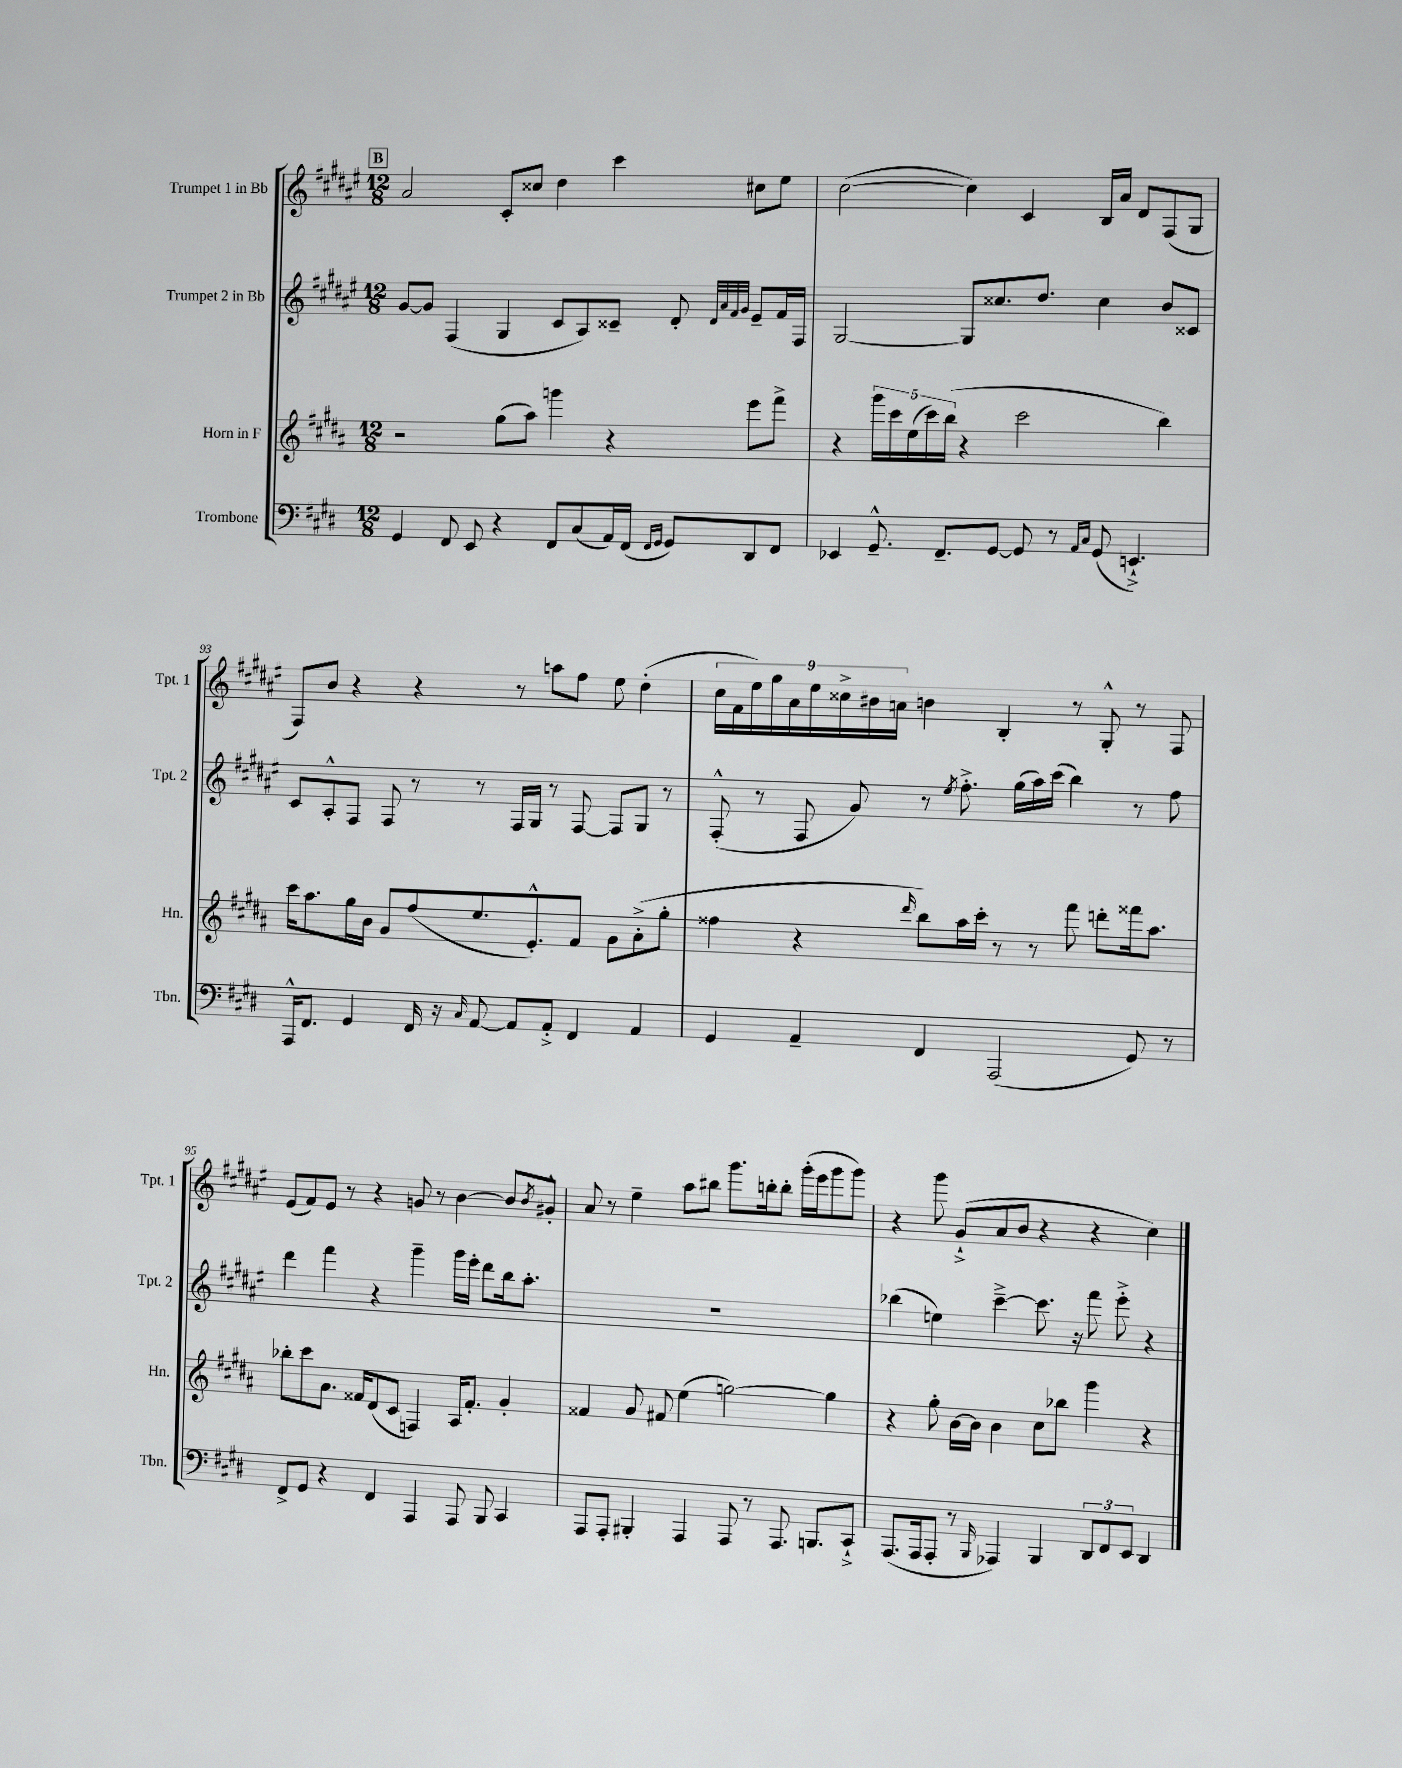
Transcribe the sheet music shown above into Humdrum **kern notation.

**kern	**kern	**kern	**kern
*part4	*part3	*part2	*part1
*staff4	*staff3	*staff2	*staff1
*I"Trombone	*I"Horn in F	*I"Trumpet 2 in Bb	*I"Trumpet 1 in Bb
*I'Tbn.	*I'Hn.	*I'Tpt. 2	*I'Tpt. 1
*clefF4	*clefG2	*clefG2	*clefG2
*k[f#c#g#d#]	*k[f#c#g#d#a#]	*k[f#c#g#d#a#e#]	*k[f#c#g#d#a#e#]
*M12/8	*M12/8	*M12/8	*M12/8
!!LO:REH:place=s1:t=B
=91	=91	=91	=91
4GG#/	2r	[8g#/L	2a#/
.	.	8g#/J]	.
8FF#/	.	(4F#/	.
8EE/	.	.	.
4r	(8gg#\L	4G#/	8c#'/L
.	8aa#\J)	.	8cc##X/J
8FF#/L	4gggn\	8c#/L	4dd#\
(8C#/	.	8A#/)	.
16AA/L)	4r	8c##X~/J	4ccc#\
(16FF#/JJ	.	.	.
16qqFF#/LL	.	.	.
16qqGG#/JJ	.	.	.
8GG#/L)	.	8d#'/	.
.	.	32qqd#/LLL	.
.	.	32qqa#/	.
.	.	32qqf#/	.
.	.	32qqg#/JJJ	.
8DD#/	8eee\L	8e#~/L	8cc#X\L
8FF#/J	8fff#^\J	16f#/L	8ee#\J
.	.	16F#/JJ	.
=92	=92	=92	=92
4EE-X/	4r	[2G#/	([2cc#\
8.GG#~^^/	20ggg#\LL	.	.
.	20ccc#\	.	.
.	(20ee\	.	.
.	20ccc#\)	.	.
8.FF#~/L	.	.	.
.	(20bb\JJ	.	.
.	4r	8G#/L]	4cc#\])
[8GG#/J	.	8.cc##X/	.
8GG#/]	2ccc#\	.	4c#/
.	.	8.dd#/J	.
8r	.	.	.
16qqAA/LL	.	.	.
16qqC#/JJ	.	.	.
(8GG#/	.	4cc##\	16B/LL
.	.	.	16a#/JJ
4.EEn`^/)	.	.	8d#/L
.	4bb\)	8b/L	(8F#/
.	.	8c##X/J	8G#/J
!!LO:LB:g=z
=93	=93	=93	=93
16AAA^^/KL	16ccc#\KL	8c#/L	8F#/L)
8.FF#/J	8.aa#\	.	.
.	.	8A#'^^/	8b/J
4GG#/	16gg#\L	8F#/J	4r
.	16b\JJ	.	.
.	8g#/L	8F#/	.
16FF#/	(8ff#/	8r	4r
16r	.	.	.
16qqC#/	.	.	.
[8AA/	8.ee/	8r	.
8AA/L]	.	16F#/LL	8r
.	8.e'^^/)	16G#/JJ	.
8AA'^/J	.	8r	8aan\L
4FF#/	8f#/J	[8F#/	8ff#\J
.	8g#\L	8F#/L]	8ee#\
4AA/	(8a#'^\	8G#/J	(4dd#'\
.	8gg#'\J	8r	.
=94	=94	=94	=94
4GG#/	4ff##X\	(8F#'^^/	18cc#\LL
.	.	.	18f#\
.	.	.	18ee#\)
.	.	8r	.
.	.	.	18gg#\
.	.	.	18a#\
4AA~/	4r	8F#/	.
.	.	.	18ee#\
.	.	.	18cc##X^\
.	.	8g#/)	.
.	.	.	18b#X\
.	.	.	18an\JJ
.	16qqddd#/	.	.
4FF#/	8bb\L)	8r	4bn\
.	.	8qee#/	.
.	16aa#\L	8.ff#'^\	.
.	16ccc#'\JJ	.	.
(2AAA/	8r	.	4B'/
.	.	(16gg#\LL	.
.	8r	16aa#\)	.
.	.	(16ccc#\JJ	.
.	8fff#\	4bb\)	8r
.	8dddn'\L	.	8G#'^^/
8GG#/)	16fff##X\k	8r	8r
.	8.aa#\J	.	.
8r	.	8ff#\	8F#/
!!LO:LB:g=z
=95	=95	=95	=95
8FF#^/L	8bb-X'\L	4ddd#\	(8e#/L
8GG#/J	8ccc#\	.	8f#/)
4r	8.a#\J	4fff#\	8e#/J
.	.	.	8r
.	16f##X/KL	.	.
4FF#/	(8d#/	4r	4r
.	8c#/J	.	.
4AAA/	4Fn/)	4ggg#~\	8gn/
.	.	.	8r
8AAA/	16A#/KL	16ggg#\LL	[4b\
.	8.f##'/J	16eee#'\JJ	.
8BBB/	.	8ddd#\L	.
4CC#/	4g#'/	16bb\k	8b/L]
.	.	8.aa#'\J	.
.	.	.	8qb/
.	.	.	8g#X'^^/J
=96	=96	=96	=96
8AAA/L	4f##X/	1.r	8a#/
8AAA'/J	.	.	8r
4BBB#X'/	8g#/	.	4ee#~\
.	8f#X/	.	.
4AAA/	(4ee\	.	8aa#\L
.	.	.	8bb#X\J
8AAA/	[2ggn\)	.	8.ggg#\L
8r	.	.	.
.	.	.	16bbn'\k
8.AAA/	.	.	8bb'\J
.	.	.	(16ggg#'\LL
8.BBBn/L	.	.	16eee#\J
.	4gg\]	.	8ggg#\
8CC#`^/J	.	.	8ggg#\J)
=97	=97	=97	=97
(8.AAA/L	4r	(4bb-X\	4r
16AAA/k	.	.	.
8AAA'/J	8gg#'\	4een\)	8ggg#\
8r	[16b\LL	.	(8g#`^/L
.	16b\JJ]	.	.
16qqBBB/	.	.	.
4AAA-X/)	4b\	[4ccc#~^\	8a#/
.	.	.	8b/J
4BBB/	8cc#\L	8.ccc#\]	4r
.	8bb-X\J	.	.
.	.	16r	.
12DD#/L	4ggg#\	8fff#\	4r
12FF#/	.	.	.
.	.	8eee#'^\	.
12EE/J	.	.	.
4DD#/	4r	4r	4cc#\)
==	==	==	==
*-	*-	*-	*-
